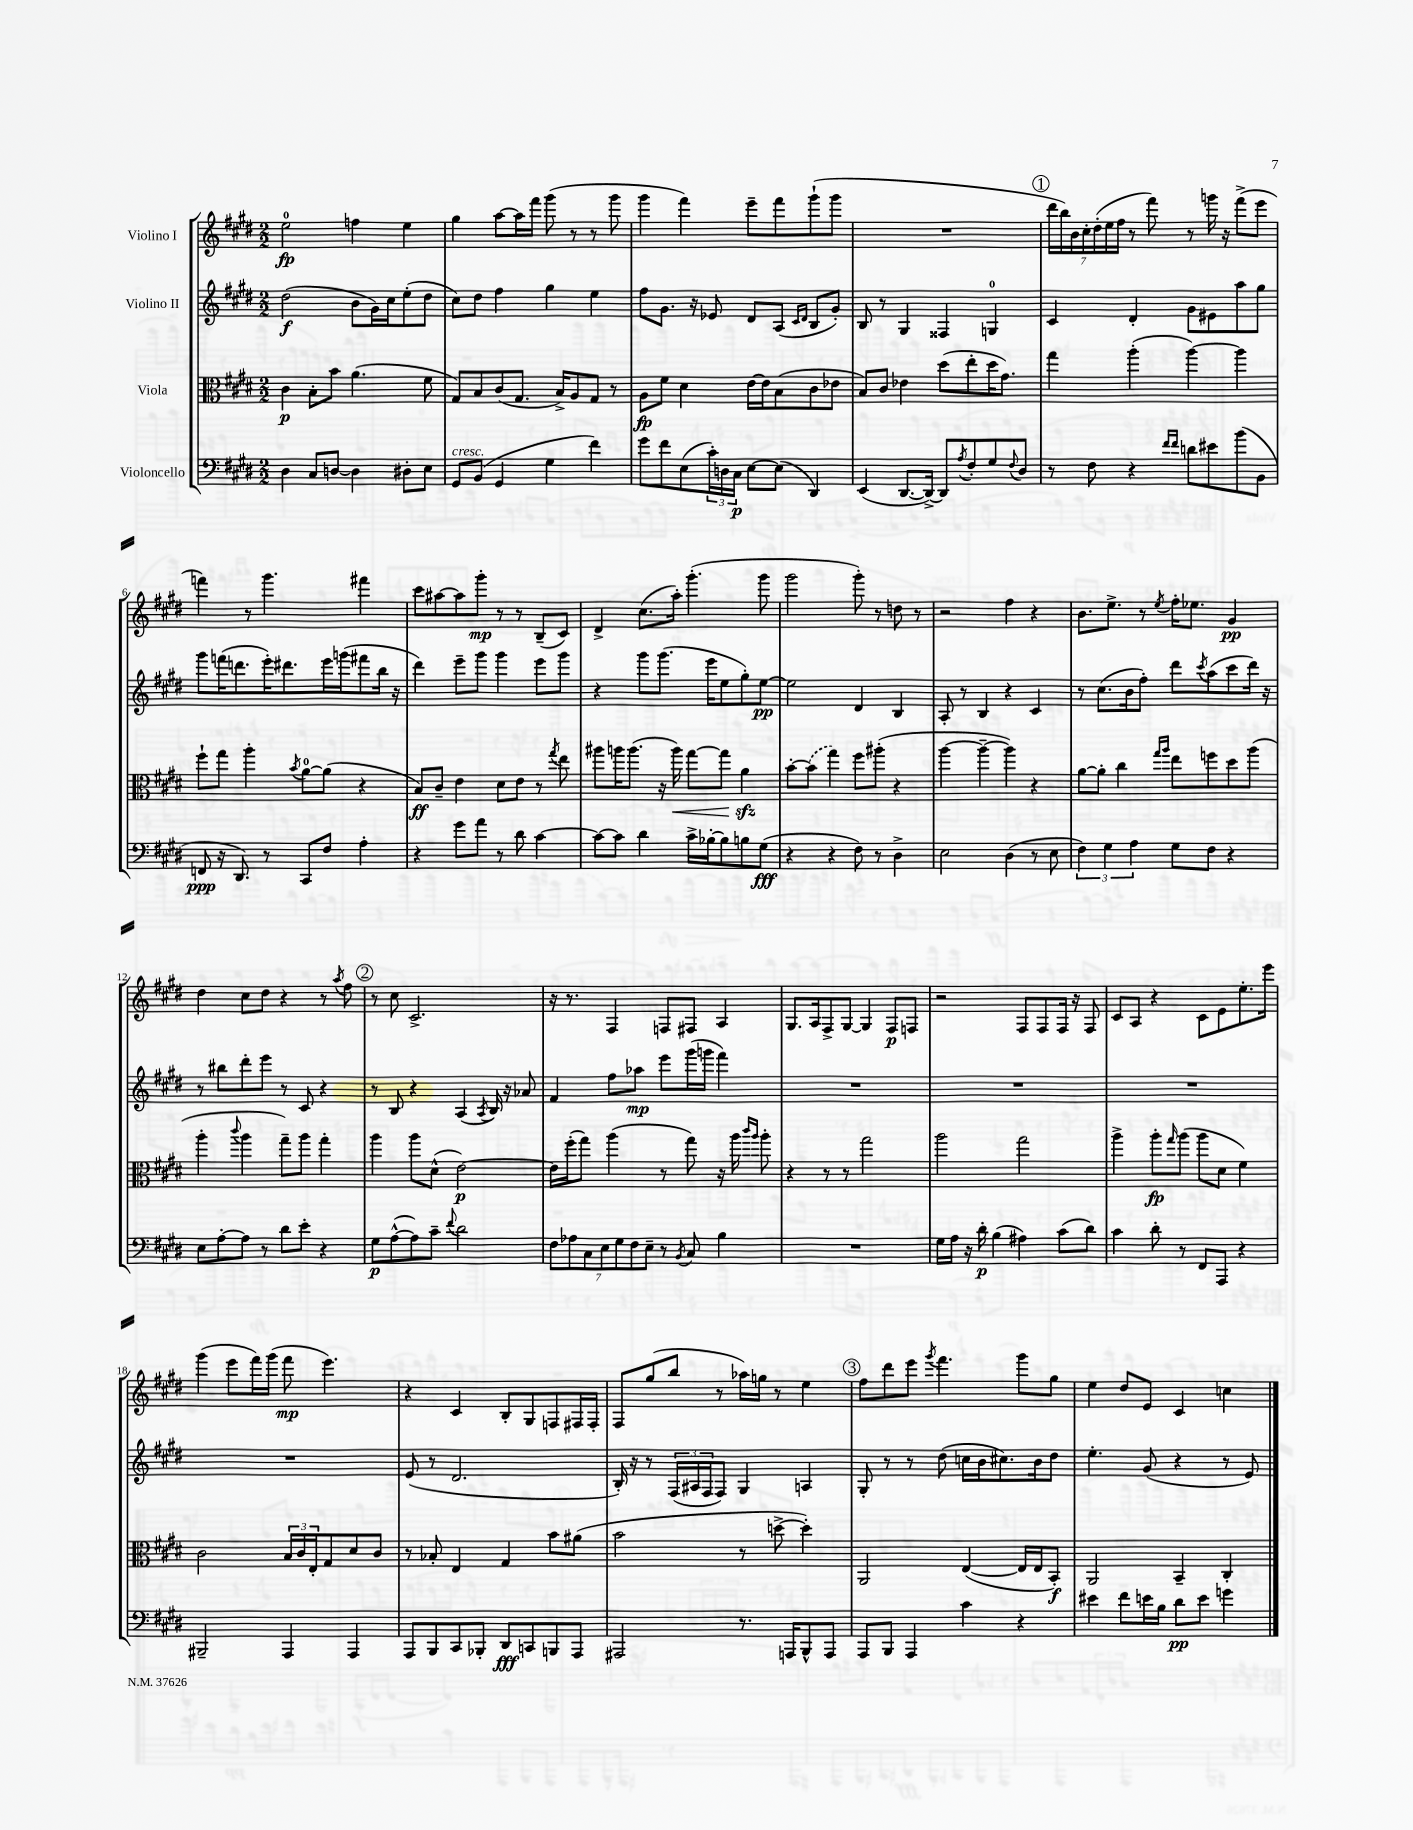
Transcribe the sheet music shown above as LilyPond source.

<<
\new StaffGroup <<
\new Staff = "s0" \with { instrumentName = "Violino I" } {
    \clef treble \key e \major \numericTimeSignature \time 2/2
    e''2-0\fp f''4 e''4 |
    gis''4 a''8~ a''16 fis'''16 gis'''8( r8 r8 gis'''8 |
    gis'''4 fis'''4) e'''8-- fis'''8 gis'''8-!( gis'''8 |
    R1 |
    \mark \markup { \circle "1" } \tuplet 7/4 { dis'''16 b''16) b'16 cis''16-. dis''16-.( e''16 fis''16 } r8 fis'''8) r8 g'''16 r16 fis'''8->( e'''8 |
    f'''4) r8 gis'''4. fis'''4 |
    cis'''8 ais''8~ ais''8 gis'''8-.\mp r8 r8 b8--( cis'8) |
    dis'4-> cis''8.( a''16-.) gis'''4.-.( gis'''8 |
    gis'''2 gis'''8-.) r8 d''8 r8 |
    r2 fis''4 r4 |
    b'8. e''8.-> r8 \acciaccatura { e''8 } fis''16-. ees''8. gis'4\pp |
    dis''4 cis''8 dis''8 r4 r8 \acciaccatura { a''8 } fis''8 |
    \mark \markup { \circle "2" } r8 cis''8 cis'2.-> |
    r16 r8. fis4 f8 fis8 a4 |
    gis8. a16 fis8-> gis8~ gis4 fis8\p f8 |
    r2 fis8 fis8 fis16 r16 fis8 |
    cis'8 a8 r4 cis'8 e'8 e''8.-. e'''16 |
    gis'''4( e'''8 fis'''16) gis'''16( fis'''8\mp e'''4.) |
    r4 cis'4 b8-. gis8 f8 fis16 fis16-. |
    fis8 gis''8( b''8 r8 aes''16) g''16 r8 e''4 |
    \mark \markup { \circle "3" } fis''8 dis'''8 e'''8 \acciaccatura { gis'''8 } fis'''4. gis'''8 gis''8 |
    e''4 dis''8 e'8 cis'4 c''4 \bar "|." |
}
\new Staff = "s1" \with { instrumentName = "Violino II" } {
    \clef treble \key e \major \numericTimeSignature \time 2/2
    dis''2\f( b'8 gis'16) cis''16 e''8-.( dis''8 |
    cis''8) dis''8 fis''4 gis''4 e''4 |
    fis''8 gis'8. r16 ees'8 dis'8 a8( \grace { cis'16 dis'16 } b8 gis'8-.) |
    b8 r8 gis4 fisis4 g4-0 |
    \mark \markup { \circle "1" } cis'4 dis'4-. gis'8 eis'8 a''8 gis''8 |
    gis'''8 f'''16( d'''8. e'''16-.) dis'''8. e'''16 g'''16( fis'''8 b''16 r16 |
    dis'''4) e'''8-- gis'''8 gis'''4 e'''8 gis'''8 |
    r4 gis'''8 gis'''8.( e'''16 e''8 gis''8-.) e''8~\pp |
    e''2 dis'4 b4 |
    a8-. r8 b4 r4 cis'4 |
    r8 cis''8.( b'16 fis''8-.) dis'''8 \acciaccatura { cis'''8 } a''8( cis'''8 dis'''16) r16 |
    r8 bis''8 dis'''8-. e'''8 r8 cis'8 r4 |
    \mark \markup { \circle "2" } r8 b8 r4 a4( \acciaccatura { a8 } b16) r16 aes'8 |
    fis'4 fis''8 aes''8\mp e'''8 gis'''16( g'''16 fis'''4) |
    R1 |
    R1 |
    R1 |
    R1 |
    e'8( r8 dis'2. |
    b16-.) r16 r8 \tuplet 3/2 { fis16( ais16 fis16 } fis8) gis4 a4 |
    \mark \markup { \circle "3" } gis8-. r8 r8 dis''8( c''16 b'16 cis''8.) b'16 dis''8 |
    e''4.-. gis'8( r4 r8 e'8) \bar "|." |
}
\new Staff = "s2" \with { instrumentName = "Viola" } {
    \clef alto \key e \major \numericTimeSignature \time 2/2
    cis'4\p b8-. b'8 a'4.( fis'8 |
    gis8) b8 cis'8( gis8. b16->) a8 gis8 r8 |
    a8\fp fis'8 dis'4 e'16~ e'16 b8( cis'8 ees'8 |
    b8) cis'8 ees'4 dis''8( e''8-. dis''16 gis'8.) |
    \mark \markup { \circle "1" } gis''4 a''4-.( a''4~) a''4 |
    fis''8-! gis''8 a''4-. \acciaccatura { b'8 } a'8-0~ a'8( r4 |
    b8\ff) cis'8-- e'4 dis'8 e'8 r8 \acciaccatura { gis''8 } e''8 |
    ais''8 a''16 a''8.( r16 a''16\<) gis''8~ gis''8 a'4\sfz\! |
    b'8~-. \once \slurDashed b'8( gis''4) fis''8 ais''8-.( r4 |
    a''4~ a''4~-- a''4) r4 |
    a'8~ a'8-. cis''4 \grace { gis''16 a''16 } e''8 f''8 dis''8 a''8( |
    a''4-. \appoggiatura { cis'''8 } a''4 gis''8--) a''8 gis''4-. |
    \mark \markup { \circle "2" } a''4 a''8 dis'8-^( e'2~\p) |
    e'16 fis''16-.( gis''8) a''4( r8 gis''8) r16 a''16 \grace { cis'''16 a''16 } a''8-. |
    r4 r8 r8 gis''2 |
    a''2 gis''2 |
    a''4-> a''8-.\fp \grace { gis''16 } a''8( a''8 dis'8 fis'4) |
    cis'2 \tuplet 3/2 { b16 cis'16 e16-. } gis8 dis'8 cis'8 |
    r8 bes8-. e4 gis4 b'8 ais'8( |
    b'2 r8 d''8~-> d''4-.) |
    \mark \markup { \circle "3" } a,2 e4~( e16 e16 b,8-.\f) |
    a,2 b,4-- cis4-. \bar "|." |
}
\new Staff = "s3" \with { instrumentName = "Violoncello" } {
    \clef bass \key e \major \numericTimeSignature \time 2/2
    dis4 cis8 d8~ d4 dis8-. e8 |
    gis,8^\markup { \italic "cresc." } b,8( gis,4 gis4 fis'4) |
    gis'8 fis'8 e8( \tuplet 3/2 { cis'16-.) d16 cis16\p } e8~ e8( dis,4) |
    e,4( dis,8.~ dis,16~->) dis,8 \acciaccatura { a8 } fis8-. gis8 \appoggiatura { fis8 } dis8 |
    \mark \markup { \circle "1" } r8 fis8 r4 \grace { fis'16 fis'16 } d'8 eis'8 b'8( b,8 |
    f,8\ppp r16 dis,8.) r8 cis,8 fis8 a4-. |
    r4 gis'8 a'8 r8 dis'8 cis'4~ |
    cis'8~ cis'8 dis'4 cis'16-> bes16~-. bes8 b8 gis8\fff( |
    r4 r4 fis8) r8 dis4-> |
    e2 dis4( r8 e8 |
    \tuplet 3/2 { fis4) gis4 a4 } gis8 fis8 r4 |
    e8 a8~-. a8 r8 dis'8 e'8-. r4 |
    \mark \markup { \circle "2" } gis8\p a8~-^( a8) cis'8-- \appoggiatura { fis'8 } dis'2 |
    \tuplet 7/4 { fis8 aes8 cis8 e8 gis8 fis8 e8-- } r8 \acciaccatura { b,8 } cis8 b4 |
    R1 |
    gis16 a16 r16 dis'16-.\p b4( ais4) cis'8( dis'8) |
    cis'4 dis'8-. r8 fis,8 a,,8 r4 |
    bis,,2-- a,,4 a,,4 |
    a,,8 b,,8 cis,8 bes,,8-. dis,8\fff c,8 b,,8 a,,8 |
    ais,,2 r8. a,,16 b,,8-^ a,,8 |
    \mark \markup { \circle "3" } a,,8 b,,8 a,,4 cis'4 r4 |
    eis'4 fis'8 e'16 b16 dis'8\pp e'8 g'4 \bar "|." |
}
>>
>>
